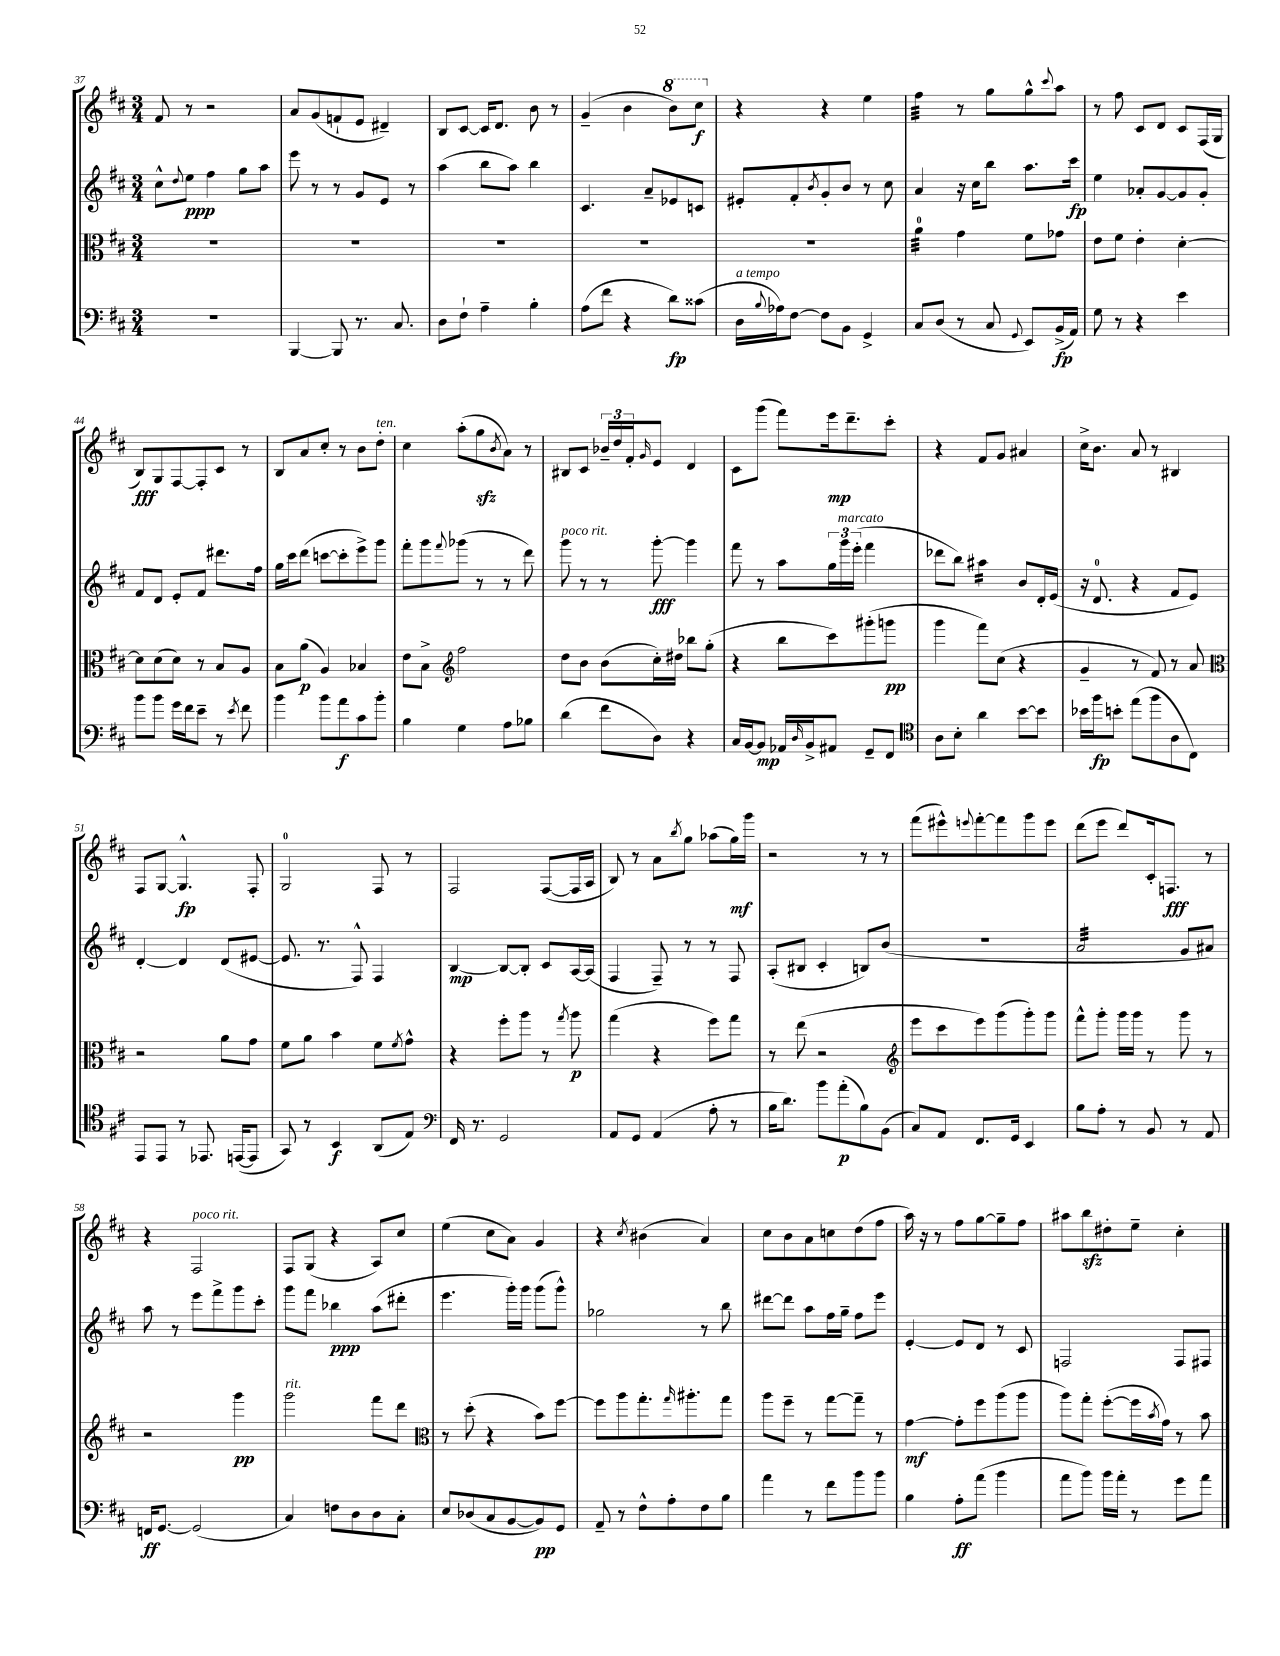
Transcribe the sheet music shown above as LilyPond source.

<<
\new StaffGroup <<
\new Staff = "s0" {
    \clef treble \key d \major \numericTimeSignature \time 3/4
    fis'8 r8 r2 |
    a'8 g'8( f'8-! e'8 dis'4--) |
    b8 cis'8~ cis'16 d'8. b'8 r8 |
    g'4--( b'4 \ottava #1 b''8) cis'''8\f \ottava #0 |
    r4 r4 e''4 |
    fis''4:32 r8 g''8 g''8-^ \appoggiatura { cis'''8 } a''8 |
    r8 fis''8 cis'8 d'8 cis'8 fis16( g16 |
    b8\fff) g8 fis8~ fis8-. cis'8 r8 |
    b8 a'8 cis''8-. r8 b'8 d''8-.^\markup { \italic "ten." } |
    cis''4 a''8-.( g''8\sfz \acciaccatura { b'8 } a'8) r8 |
    bis8 cis'8 \tuplet 3/2 { bes'16-- d''16 fis'16-. } \grace { g'16 } e'8 d'4 |
    cis'8 g'''8( fis'''8) e'''16\mp d'''8.-- cis'''8-. |
    r4 fis'8 g'8 ais'4 |
    cis''16-> b'8. a'8 r8 bis4 |
    fis8 g8~ g4.-^\fp fis8-. |
    g2-0 fis8 r8 |
    fis2 fis8~( fis16 a16 |
    b8) r8 a'8 \acciaccatura { b''8 } g''8 aes''8( g''16\mf) g'''16 |
    r2 r8 r8 |
    fis'''8( eis'''8-^) \appoggiatura { e'''8 } fis'''8~-. fis'''8 g'''8 e'''8 |
    d'''8( e'''8 d'''8) cis'16-. f8.\fff r8 |
    r4 fis2^\markup { \italic "poco rit." } |
    fis8 g8( r4 a8) cis''8 |
    e''4( cis''8 a'8) g'4 |
    r4 \acciaccatura { cis''8 } bis'4( a'4) |
    cis''8 b'8 a'8 c''8 d''8( fis''8 |
    a''16) r16 r8 fis''8 g''8~ g''8-- fis''8 |
    ais''8 b''8\sfz dis''8-. e''8-- cis''4-. \bar "|." |
}
\new Staff = "s1" {
    \clef treble \key d \major \numericTimeSignature \time 3/4
    cis''8-^ \appoggiatura { d''8 } e''8\ppp fis''4 g''8 a''8 |
    e'''8 r8 r8 g'8 e'8 r8 |
    a''4( b''8 a''8) b''4 |
    cis'4. a'8-- ees'8 c'8 |
    eis'8-. fis'8-. \acciaccatura { b'8 } g'8-. b'8 r8 cis''8 |
    a'4 r16 cis''16 b''8 a''8. cis'''16\fp |
    e''4 aes'8-. g'8~ g'8 g'8-. |
    fis'8 d'8 e'8-. fis'8 dis'''8. fis''16 |
    g''16 cis'''16 d'''8( c'''8~ c'''8-. e'''8->) g'''8 |
    fis'''8-. g'''8 \appoggiatura { fis'''8 } ges'''8( r8 r8 d'''8) |
    g'''8^\markup { \italic "poco rit." } r8 r8 g'''8~-.\fff g'''4 |
    fis'''8 r8 a''8 \tuplet 3/2 { g''16 g'''16^\markup { \italic "marcato" } e'''16-.( } fis'''4 |
    des'''8 b''8) ais''4:16 b'8 d'16-. e'16( |
    r16 d'8.-0 r4 fis'8 e'8) |
    d'4~-. d'4 d'8( eis'8~ |
    eis'8. r8. fis8-^) fis4 |
    b4~\mp b8~ b8-. cis'8 a16~ a16( |
    fis4 fis8--) r8 r8 fis8 |
    a8-.( bis8 cis'4-. b8) b'8( |
    R2. |
    a'2:32 g'8 ais'8) |
    a''8 r8 e'''8 fis'''8-> g'''8 cis'''8-. |
    g'''8 fis'''8 bes''4\ppp a''8( dis'''8-. |
    e'''4. g'''16-.) g'''16 g'''8( g'''8-^) |
    ges''2 r8 b''8 |
    dis'''8~ dis'''8 a''8 fis''16 g''16-- fis''8 e'''8 |
    e'4~-. e'8 d'8 r8 cis'8 |
    f2 f8 fis8 \bar "|." |
}
\new Staff = "s2" {
    \clef alto \key d \major \numericTimeSignature \time 3/4
    R2. |
    R2. |
    R2. |
    R2. |
    R2. |
    a'4:32-0 g'4 fis'8 ges'8 |
    e'8 fis'8 e'4-. d'4~-. |
    d'8 d'8( d'8) r8 b8 a8 |
    b8 a'8\p( a4) bes4 |
    e'8 b8-> \clef treble fis''2 |
    d''8 b'8 b'8( cis''16-.) dis''16 bes''8 g''8-.( |
    r4 b''8 cis'''8) gis'''8-.( g'''8\pp |
    g'''4 fis'''8) cis''8( r4 |
    g'4-- r8 fis'8) r8 a'8 |
    \clef alto r2 a'8 g'8 |
    fis'8 a'8 b'4 fis'8 \acciaccatura { fis'8 } g'8-^ |
    r4 fis''8-. a''8 r8 \acciaccatura { g''8 } a''8\p |
    g''4( r4 fis''8) g''8 |
    r8 e''8( r2 |
    \clef treble e'''8 cis'''8 e'''8) g'''8( g'''8-.) g'''8 |
    fis'''8-^ g'''8-. g'''16 g'''16 r8 g'''8 r8 |
    r2 g'''4\pp |
    g'''2^\markup { \italic "rit." } fis'''8 d'''8 |
    \clef alto r8 d''8-.( r4 b'8) fis''8~ |
    fis''8 a''8 g''8.-. \grace { g''16 } ais''8.-. g''8 |
    a''8 fis''8-- r8 g''8~ g''8-- r8 |
    g'4~\mf g'8-. fis''8 a''8( a''8 |
    a''8) g''8-. fis''8~-.( fis''16 \acciaccatura { b'8 } g'16) r8 b'8 \bar "|." |
}
\new Staff = "s3" {
    \clef bass \key d \major \numericTimeSignature \time 3/4
    R2. |
    b,,4~ b,,8 r8. cis8. |
    d8 fis8-! a4-- b4-. |
    a8( fis'8 r4 d'8\fp) cisis'8( |
    d16^\markup { \italic "a tempo" } \appoggiatura { b8 } aes16) fis8~ fis8 b,8 g,4-> |
    cis8 d8( r8 cis8 \appoggiatura { g,8 } e,8) b,16->\fp( a,16) |
    g8 r8 r4 e'4 |
    b'8 b'8 g'16 fis'16 e'8-- r8 \acciaccatura { e'8 } fis'8 |
    b'4 b'8 a'8\f cis'8 b'8-. |
    b4 g4 a8 bes8 |
    d'4( fis'8 d8) r4 |
    cis16 b,16~ b,8\mp aes,16 \grace { d16 } b,16-> ais,8 g,8-- fis,8 |
    \clef tenor a8 b8-. a'4 b'8~ b'8 |
    bes'16 fis''16\fp b'8-. e''8( fis''8 a8 cis8) |
    e,8 e,8 r8 ees,8. e,16~( e,8 |
    g,8) r8 b,4\f a,8( e8) |
    \clef bass fis,16 r8. g,2 |
    a,8 g,8 a,4( a8-. r8 |
    b16 d'8.) b'8 a'8-.\p( b8) b,8( |
    cis8) a,8 fis,8. g,16 e,4 |
    b8 a8-. r8 b,8 r8 a,8 |
    f,16\ff g,8.~ g,2( |
    cis4) f8 d8 d8 cis8-. |
    e8 des8( cis8 b,8~ b,8\pp) g,8 |
    a,8-- r8 fis8-^ a8-. fis8 b8 |
    a'4 r8 fis'8 b'8 b'8 |
    b4 a8-.\ff a'8( b'4 |
    a'8 b'8) b'16 a'16-. r8 g'8 a'8 \bar "|." |
}
>>
>>
\layout { \context { \Score currentBarNumber = #37 } }
